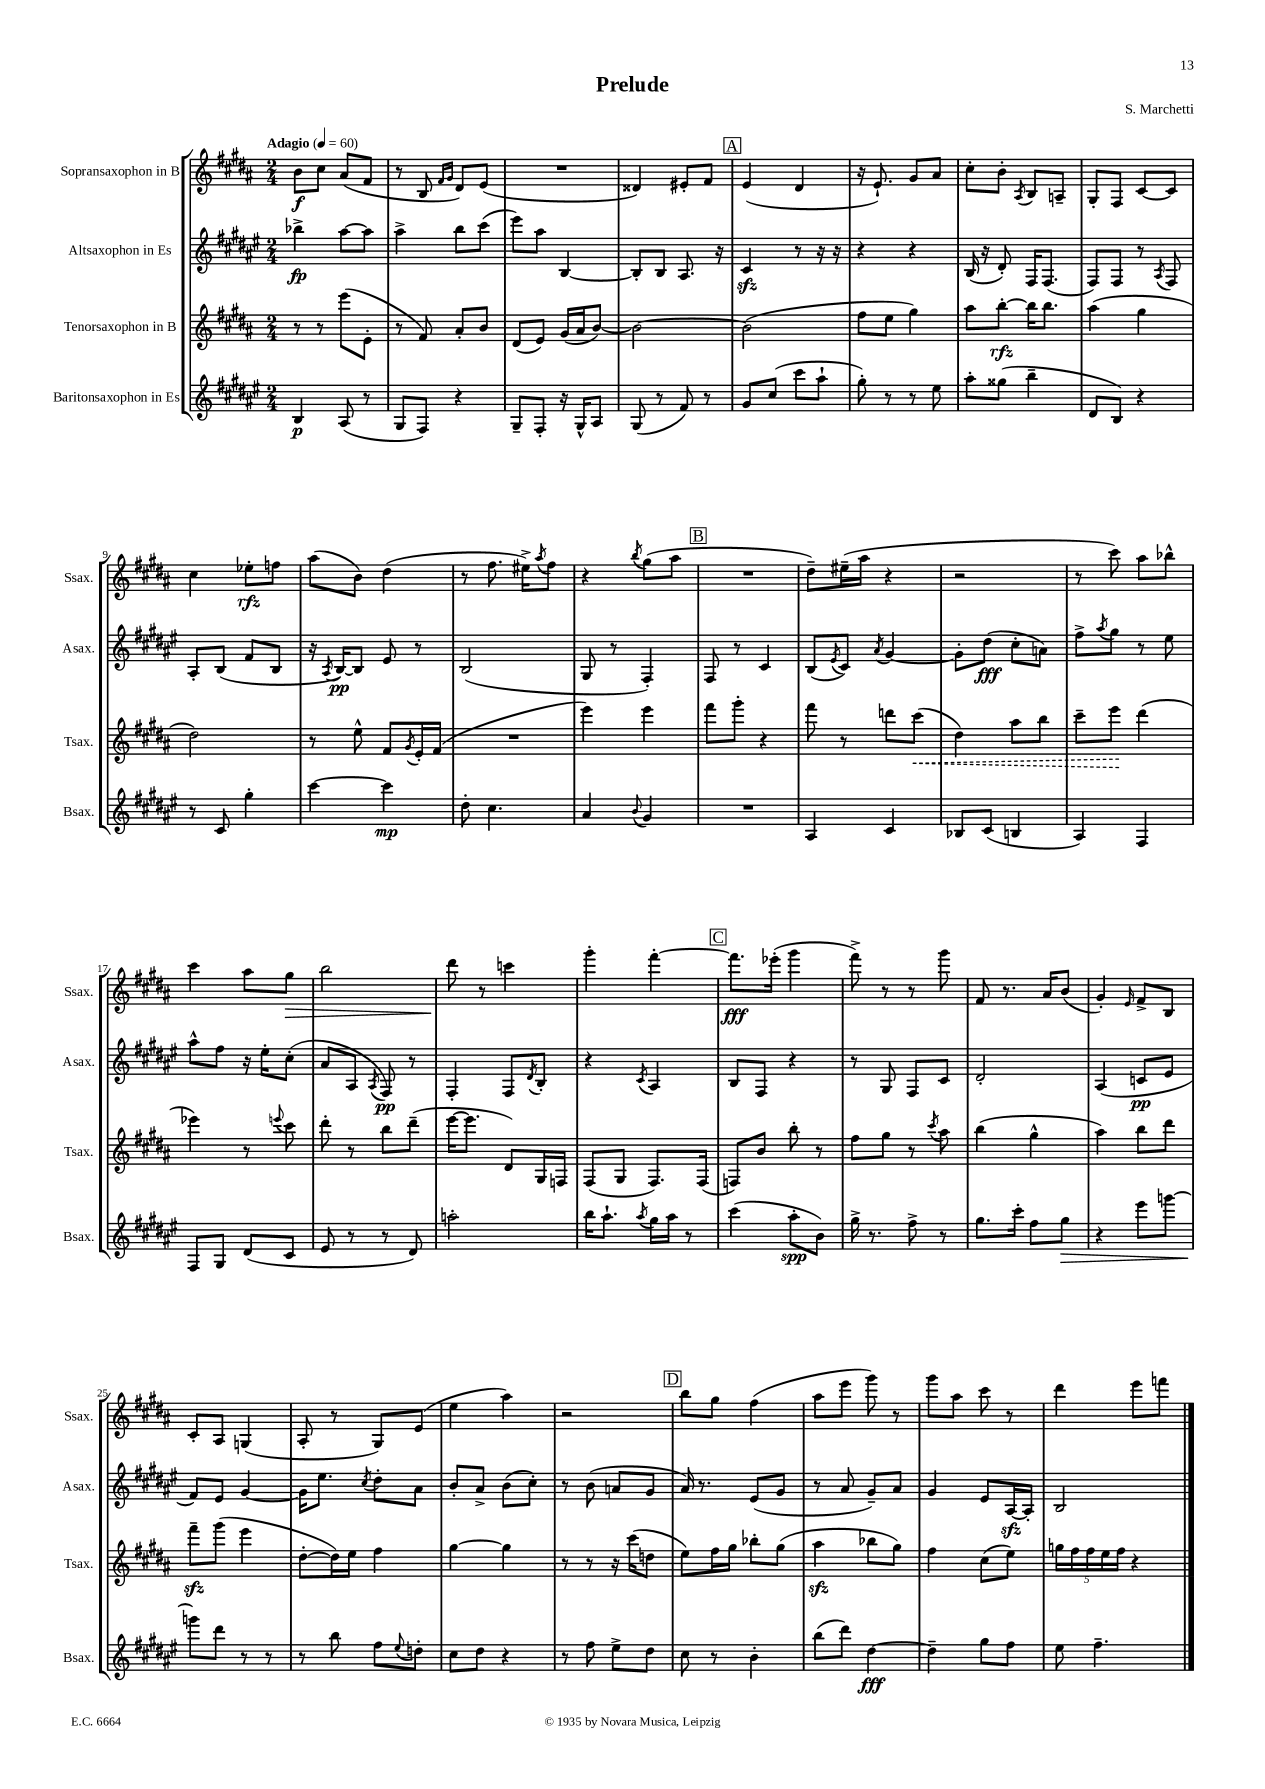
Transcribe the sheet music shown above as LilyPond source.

\header { title = "Prelude" composer = "S. Marchetti" }
<<
\new StaffGroup <<
\new Staff = "s0" \with { instrumentName = "Sopransaxophon in B" shortInstrumentName = "Ssax." } {
    \clef treble \key b \major \numericTimeSignature \time 2/4 \tempo "Adagio" 4 = 60
    b'8\f cis''8 ais'8( fis'8 |
    r8 b8 \grace { fis'16 gis'16 } dis'8) e'8( |
    R2 |
    disis'4) eis'8-. fis'8 |
    \mark \markup { \box "A" } e'4( dis'4 |
    r16 e'8.-!) gis'8 ais'8 |
    cis''8-. b'8-. \acciaccatura { ais8 } b8 a8-- |
    gis8-. fis8 cis'8~ cis'8 |
    cis''4 ees''8-.\rfz f''8 |
    ais''8( b'8) dis''4( |
    r8 fis''8. eis''16->) \acciaccatura { ais''8 } fis''8 |
    r4 \acciaccatura { b''8 } gis''8( ais''8 |
    \mark \markup { \box "B" } R2 |
    dis''8--) eis''16--( ais''16 r4 |
    r2 |
    r8 cis'''8) ais''8 bes''8-^ |
    cis'''4 ais''8 gis''8\> |
    b''2 |
    dis'''8\! r8 c'''4 |
    gis'''4-. fis'''4~-. |
    \mark \markup { \box "C" } fis'''8.\fff ees'''16-.( gis'''4 |
    fis'''8->) r8 r8 gis'''8 |
    fis'8 r8. ais'16 b'8( |
    gis'4-.) \grace { e'16 } fis'8-> b8 |
    cis'8-. ais8 g4( |
    ais8-. r8 gis8) e'8( |
    e''4 ais''4) |
    r2 |
    \mark \markup { \box "D" } b''8 gis''8 fis''4( |
    ais''8 e'''8 gis'''8) r8 |
    gis'''8 ais''8 cis'''8 r8 |
    dis'''4 e'''8 f'''8 \bar "|." |
}
\new Staff = "s1" \with { instrumentName = "Altsaxophon in Es" shortInstrumentName = "Asax." } {
    \clef treble \key fis \major \numericTimeSignature \time 2/4
    bes''4->\fp ais''8~ ais''8 |
    ais''4-> b''8 cis'''8( |
    eis'''8) ais''8 b4~ |
    b8-. b8 ais8. r16 |
    \mark \markup { \box "A" } cis'4\sfz r8 r16 r16 |
    r4 r4 |
    b16( r16 dis'8-.) fis16 fis8.( |
    fis8) fis8 r8 \acciaccatura { ais8 } fis8 |
    ais8-. b8( fis'8 b8 |
    r16 \acciaccatura { ais8 } b16~\pp) b8 eis'8 r8 |
    b2( |
    gis8 r8 fis4-.) |
    \mark \markup { \box "B" } fis8 r8 cis'4 |
    b8( \acciaccatura { eis'8 } cis'8) \acciaccatura { ais'8 } gis'4~ |
    gis'8-. dis''8\fff( cis''8-. a'8) |
    fis''8-> \acciaccatura { ais''8 } gis''8 r8 eis''8 |
    ais''8-^ fis''8 r16 eis''16-. cis''8-.( |
    ais'8 ais8 \acciaccatura { ais8 } fis8\pp) r8 |
    fis4-. fis8 \acciaccatura { dis'8 } b8-. |
    r4 \acciaccatura { cis'8 } ais4 |
    \mark \markup { \box "C" } b8 fis8 r4 |
    r8 gis8 fis8 cis'8 |
    dis'2-. |
    ais4( c'8\pp eis'8 |
    fis'8) eis'8 gis'4~ |
    gis'16 eis''8. \acciaccatura { cis''8 } dis''8-. ais'8 |
    b'8-. ais'8-> b'8( cis''8-.) |
    r8 b'8( a'8 gis'8 |
    \mark \markup { \box "D" } ais'16) r8. eis'8( gis'8 |
    r8 ais'8 gis'8--) ais'8 |
    gis'4 eis'8 ais16~\sfz ais16-. |
    b2 \bar "|." |
}
\new Staff = "s2" \with { instrumentName = "Tenorsaxophon in B" shortInstrumentName = "Tsax." } {
    \clef treble \key b \major \numericTimeSignature \time 2/4
    r8 r8 e'''8( e'8-. |
    r8 fis'8) ais'8-. b'8 |
    dis'8( e'8) gis'16( ais'16 b'8~) |
    b'2~ |
    \mark \markup { \box "A" } b'2( |
    fis''8 e''8 gis''4) |
    ais''8 b''8~-.\rfz b''16 b''8. |
    ais''4( gis''4 |
    dis''2) |
    r8 e''8-^ fis'8 \acciaccatura { gis'8 } e'16-. fis'16( |
    R2 |
    e'''4) e'''4 |
    \mark \markup { \box "B" } fis'''8 gis'''8-. r4 |
    fis'''8 r8 d'''8 \once \override Hairpin.style = #'dashed-line cis'''8\<( |
    dis''4) ais''8 b''8 |
    cis'''8-- e'''8\! dis'''4( |
    ees'''4) r8 \appoggiatura { e'''8 } cis'''8 |
    dis'''8-. r8 b''8 dis'''8--( |
    e'''16~ e'''8. dis'8) gis16 f16 |
    fis8( gis8 fis8.) fis16( |
    \mark \markup { \box "C" } f8) b'8 b''8-. r8 |
    fis''8 gis''8 r8 \acciaccatura { cis'''8 } ais''8 |
    b''4( gis''4-^ |
    ais''4) b''8 dis'''8 |
    fis'''8--\sfz gis'''8( e'''4 |
    dis''8~-. dis''16) e''16 fis''4 |
    gis''4~ gis''4 |
    r8 r8 r16 cis'''16( d''8 |
    \mark \markup { \box "D" } e''8) fis''16 gis''16 bes''8-. gis''8( |
    ais''4\sfz bes''8 gis''8) |
    fis''4 cis''8( e''8) |
    \tuplet 5/4 { g''16 fis''16 fis''16 e''16 fis''16 } r4 \bar "|." |
}
\new Staff = "s3" \with { instrumentName = "Baritonsaxophon in Es" shortInstrumentName = "Bsax." } {
    \clef treble \key fis \major \numericTimeSignature \time 2/4
    b4\p ais8( r8 |
    gis8 fis8) r4 |
    gis8-- fis8-. r16 gis16-^ ais8 |
    gis8( r8 fis'8) r8 |
    \mark \markup { \box "A" } gis'8 cis''8( cis'''8 ais''8-! |
    gis''8-.) r8 r8 eis''8 |
    ais''8-. gisis''8( b''4-- |
    dis'8 b8) r4 |
    r8 cis'8 gis''4-. |
    cis'''4~ cis'''4\mp |
    dis''8-. cis''4. |
    ais'4 \appoggiatura { b'8 } gis'4 |
    \mark \markup { \box "B" } R2 |
    ais4 cis'4 |
    bes8 cis'8( b4 |
    ais4) fis4 |
    fis8 gis8 dis'8( cis'8 |
    eis'8 r8 r8 dis'8) |
    a''2-. |
    b''16 ais''8.-! \acciaccatura { ais''8 } gis''16 ais''16 r8 |
    \mark \markup { \box "C" } cis'''4( ais''8-.\spp b'8) |
    gis''16-> r8. fis''8-> r8 |
    gis''8. cis'''16-. fis''8 gis''8\> |
    r4 eis'''8 g'''8~ |
    g'''8\! dis'''8 r8 r8 |
    r8 b''8 fis''8 \appoggiatura { eis''8 } d''8-. |
    cis''8 dis''8 r4 |
    r8 fis''8 eis''8-> dis''8 |
    \mark \markup { \box "D" } cis''8 r8 b'4-. |
    b''8( dis'''8) dis''4~\fff |
    dis''4-- gis''8 fis''8 |
    eis''8 fis''4.-- \bar "|." |
}
>>
>>
